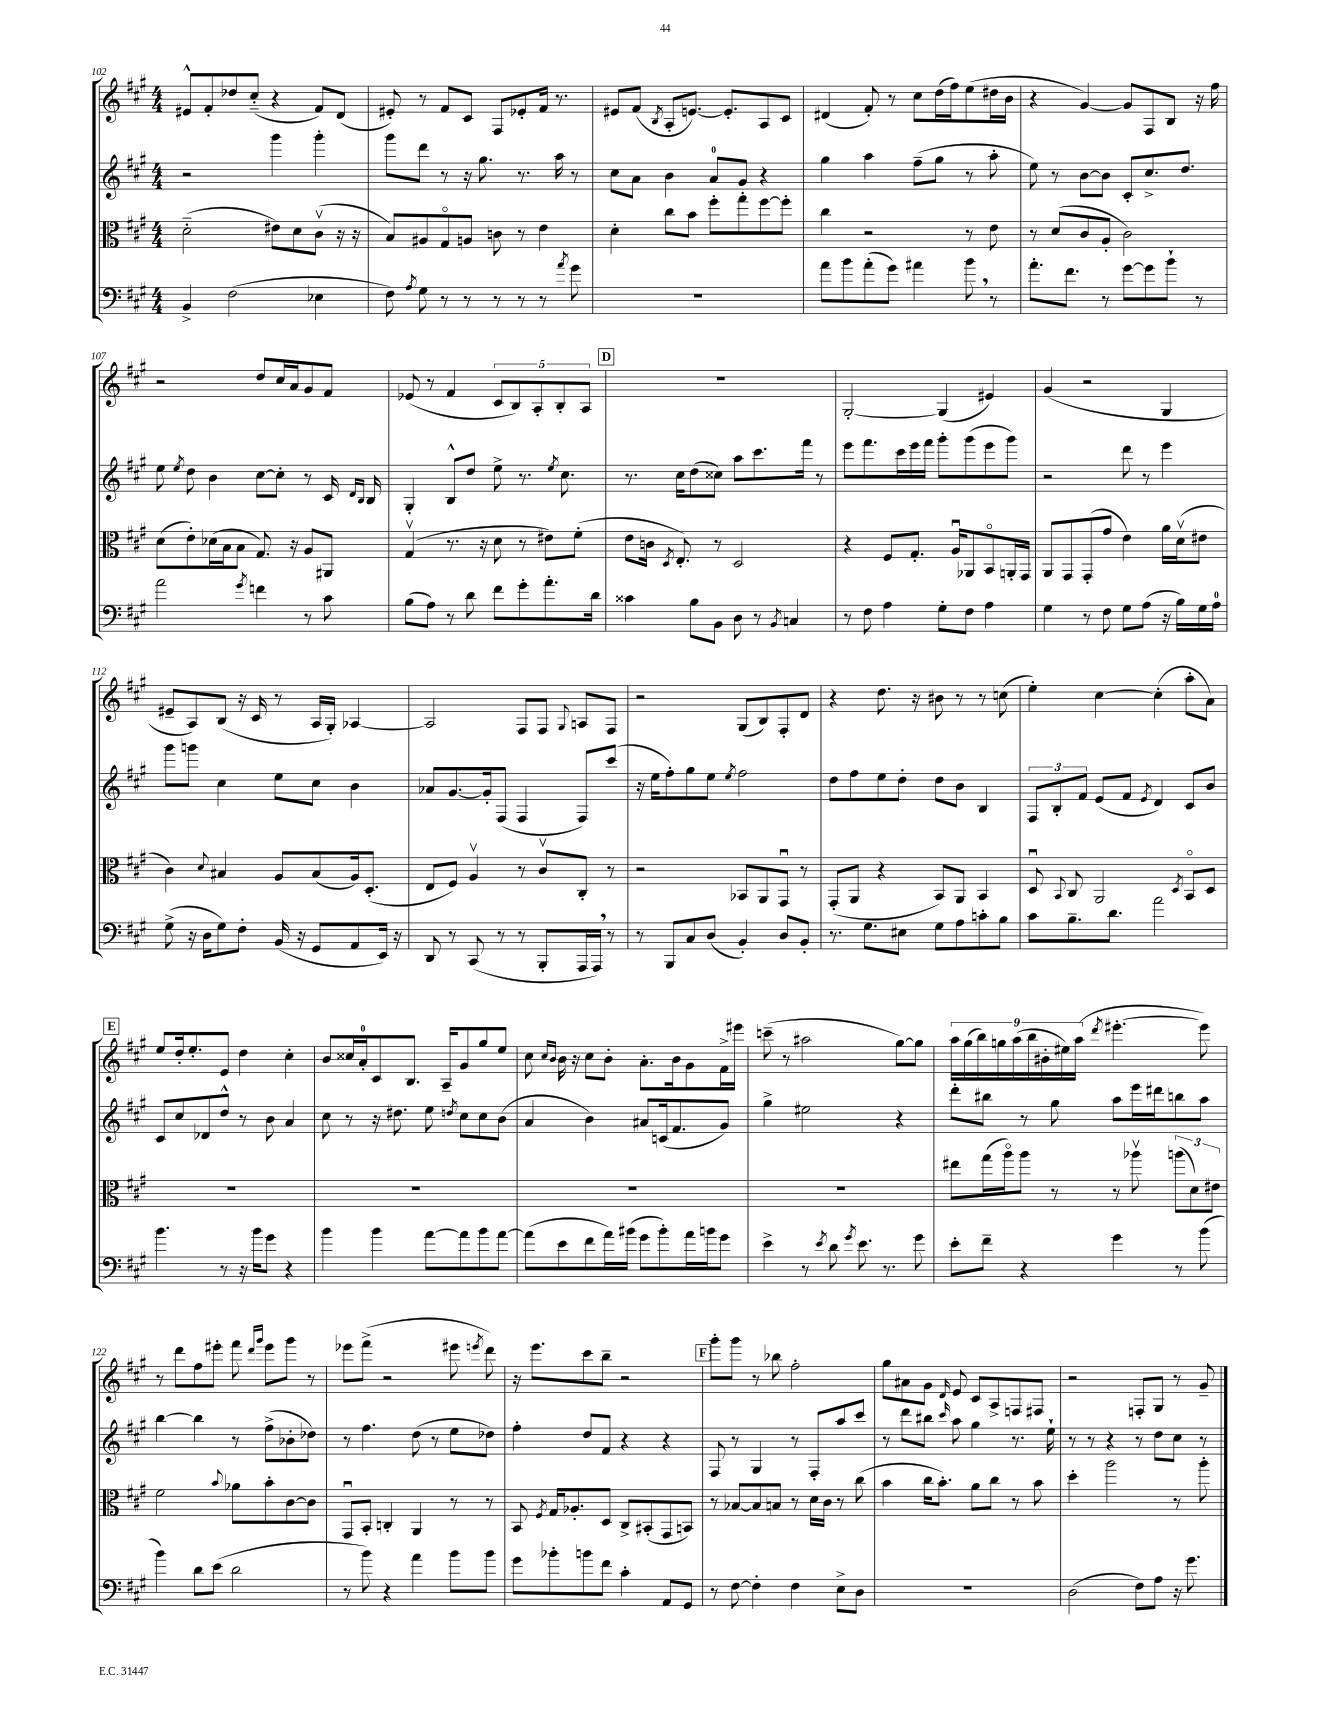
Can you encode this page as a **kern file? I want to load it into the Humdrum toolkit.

**kern	**kern	**kern	**kern
*staff4	*staff3	*staff2	*staff1
*clefF4	*clefC3	*clefG2	*clefG2
*k[f#c#g#]	*k[f#c#g#]	*k[f#c#g#]	*k[f#c#g#]
*M4/4	*M4/4	*M4/4	*M4/4
4BB^	(2d'~	2r	8e#^^
.	.	.	8f#'
(2F#	.	.	8dd-
.	.	.	(8cc#'~
.	8e#)	4ggg#	4r
.	8d	.	.
4E-	(8c#v	4ggg#'	8f#)
.	16r	.	(8d
.	16r	.	.
=	=	=	=
8F#)	8B)	8ggg#	8e#')
8qA	.	.	.
8G#	8A#	8ddd	8r
8r	8G#o	8r	8f#
8r	8A	16r	8c#
.	.	8.gg#	.
8r	8c	.	8F#
8r	8r	8.r	8e-'
8r	4e	.	16f#
.	.	16aa	8.r
8qa	.	.	.
8g#	.	8r	.
=	=	=	=
1r	4d'	8cc#	8e#
.	.	8a	(8f#
.	.	.	8qB
.	8cc#	4b	8A'
.	8b	.	[8.e)
.	8ff#'	8a	.
.	.	.	8.e']
.	8gg#'	8g#	.
.	[8ff#	4r	8A
.	8ff#']	.	8c#
=	=	=	=
8a	4cc#	4gg#	(4d#
8b	.	.	.
(8a'	2r	4aa	8f#')
8g#)	.	.	8r
4a#	.	(8ff#~	8cc#
.	.	8gg#	(16dd
.	.	.	16ff#)
8b	8r	8r	(8ee
8r	8e	8aa'	16dd#
.	.	.	16b
=	=	=	=
8.a'	8r	8ee)	4r
.	(8d	8r	.
8.f#	.	.	.
.	8c#	[8b	[4g#)
8r	8A'	8b]	.
[8g#	2c#)	8c#'	8g#]
8g#]	.	8.cc#^	8F#
8b`	.	.	8B
.	.	8.dd	.
8r	.	.	16r
.	.	.	16ff#
=	=	=	=
2a	(8d	8ee	2r
.	.	8qee	.
.	8e')	8dd	.
.	(16d-	4b	.
.	16B	.	.
.	8B	.	.
8qg#	.	.	.
4f	8.G#)	[8cc#	8dd
.	.	8cc#']	16cc#
.	16r	.	16a
8r	8A	8r	8g#
8c#	8AA#	16c#	8f#
.	.	16qqd	.
.	.	16qqB	.
.	.	16B	.
=	=	=	=
(8B	(4G#v	4G#'	(8e-
8A)	.	.	8r
8r	8.r	8B^^	4f#
8d	.	8dd	.
.	16r	.	.
8f#	8d	8ee^	10c#
.	.	.	10B)
8g#'	8r	8.r	.
.	.	.	10A'
8.a'	8e#)	.	.
.	.	.	10B'
.	.	8qee	.
.	.	8.cc#	.
.	(8f#'	.	.
.	.	.	10A
16d	.	.	.
=	=	=	=
4c##	8e	8.r	1r
.	16c	.	.
.	8qD	.	.
.	8.E')	16cc#	.
8B	.	(8dd	.
8BB	8r	8cc##)	.
8D	2D	8aa	.
8r	.	8.ccc#	.
8qBB	.	.	.
4C	.	.	.
.	.	16fff#	.
.	.	8r	.
=	=	=	=
8r	4r	8eee	[2G#'
8F#	.	8.fff#	.
4A	8F#	.	.
.	.	16ccc#	.
.	8.G#'	16eee	.
.	.	16fff#	.
8G#'	.	8ggg#'	(4G#]
.	16Au	.	.
8F#	8AA-	(8ggg#	.
4A	8BBo	8eee	4e#)
.	16AA'	8ggg#)	.
.	16GG#	.	.
=	=	=	=
4G#	8AA	2r	(4g#
.	8GG#	.	.
8r	(8GG#'	.	2r
8F#	8g#	.	.
8G#	4e)	8ddd	.
(8A	.	8r	.
16r	16a	4eee	4G#
16B)	(16dv	.	.
16G#	8e#	.	.
16A	.	.	.
=	=	=	=
(8G#^	4c#)	8ggg#	8e#~
16r	.	8ggg	8A)
16D	.	.	.
.	8qqd	.	.
8G#)	4B#	4cc#	(8B
8F#'	.	.	16r
.	.	.	16c#
(16BB	8A	8ee	8r
16r	.	.	.
8GG#	(8B#	8cc#	16A
.	.	.	16G#')
8AA	16A)	4b	[4A-
.	(8.D'	.	.
16EE)	.	.	.
16r	.	.	.
=	=	=	=
8DD	8E	8a-	2A-]
8r	8F#)	[8.g#	.
(8CC#	4Av	.	.
.	.	16g#']	.
8r	.	(8F#	.
8r	8r	4F#	8F#
8BBB'	8c#v	.	8F#
.	.	.	8qqG#
16AAA	8C#'	8F#)	8A
16AAA)	.	.	.
8r	8r	(8ccc#	8F#
=	=	=	=
8r	2r	16r	2r
.	.	16ee	.
8BBB	.	8ff#')	.
8C#	.	8gg#	.
(8D	.	8ee	.
.	.	8qee	.
4BB')	8BB-	2ff#	(8G#
.	8AA	.	8B)
8D	8GG#u	.	8F#'
8BB'	8r	.	8d
=	=	=	=
8.r	(8GG#'	8dd	4r
.	8AA	8ff#	.
8.G#	.	.	.
.	4r	8ee	8.dd
8E#	.	8dd'	.
.	.	.	16r
8G#	8BB)	8dd	8b#
8A	8AA	8b	8r
8c'	4BB	4B	8r
8B	.	.	(8cc
=	=	=	=
8c#	8Du	12F#	4ee')
.	.	12B'	.
.	8qqBB	.	.
8.B~	8C#	.	.
.	.	12f#	.
.	2AA	(8e	[4cc#
8.d	.	.	.
.	.	8f#	.
.	.	8qe	.
2a	.	4d)	(4cc#']
.	8qD	.	.
.	8BBo	8c#	8aa'
.	8D	8b	8a)
=	=	=	=
4.b	1r	8c#	8ee
.	.	8cc#	16dd'
.	.	.	8.ee'
.	.	8d-	.
8r	.	8dd^^	8e
16r	.	8r	4dd
16b	.	.	.
8g#	.	8b	.
4r	.	4a	4cc#'
=	=	=	=
4b	1r	8cc#	8b
.	.	8r	16cc##
.	.	.	16a'
4b	.	16r	8c#
.	.	8.dd#	.
.	.	.	8.B
[8a	.	8ee	.
.	.	.	16A~
.	.	8qdd	.
8a]	.	8cc#	8g#
8b	.	8cc#	8gg#
[8a	.	(8b	8ee
=	=	=	=
(8a]	1r	4a	8cc#
.	.	.	16qqcc#
.	.	.	16qqb
8e	.	.	16b
.	.	.	16r
8f#	.	4b)	8cc#
16a)	.	.	8b'
(16b#	.	.	.
8g#	.	8a#	8.a'
8b#')	.	(16c	.
.	.	8.f#	16b
16a	.	.	8g#
16b	.	.	.
8g#	.	8g#)	16f#^
.	.	.	16eee#
=	=	=	=
4e^	1r	4gg#^	(8ccc~
.	.	.	8r
8r	.	2ee#	2aa#
8qe	.	.	.
8d	.	.	.
8qg#	.	.	.
8.e	.	.	.
8.r	.	.	.
.	.	4r	[8gg#)
8g#	.	.	8gg#]
=	=	=	=
8e'	8ee#	8ddd'	18aa
.	.	.	(18gg#
.	.	.	18bb)
8f#~	(16gg#	8bb#	.
.	.	.	18gg
.	16aao)	.	.
.	.	.	(18aa
4r	8aa	8r	.
.	.	.	18bb
.	.	.	18b#'
.	8r	8gg#	.
.	.	.	18ee#)
.	.	.	(18aa
.	.	.	8qddd
4g#	8r	8aa	[4.eee#'
.	8aa-v	16eee	.
.	.	16ddd#	.
8r	(12aa	8bb	.
.	12d)	.	.
(8b	.	8aa	8eee#])
.	12e#	.	.
=	=	=	=
4b)	2f#	[4bb	8r
.	.	.	8ddd
8d	.	4bb]	8ff#
(8e	.	.	8eee#'
.	8qqb	.	.
2d	8a-	8r	8fff#
.	.	.	16qqddd
.	.	.	16qqggg#
.	8b'	(8ff#^	8eee#
.	[8c#	8b-'	8ggg#
.	8c#]	8dd-)	8r
=	=	=	=
8r	8GG#u	8r	8eee-
8b)	8BB'	4.ff#	(8fff#^
4r	4C'	.	2r
4a	4AA	(8dd	.
.	.	8r	.
8b	8r	8ee	8eee#
.	.	.	8qeee
8b	8r	8dd-)	8ddd)
=	=	=	=
8g#	8BB	4ff#'	16r
.	.	.	8.eee
.	8qF#	.	.
8b-'	16G#	.	.
.	8.A-'	.	.
8b	.	8dd	8ccc#
8f#	8D	8f#	8bb~
4c#'	8C#^	4r	2r
.	(8BB#'	.	.
8AA	8GG#	4r	.
8GG#	8BB)	.	.
=	=	=	=
8r	8r	8F#	8ggg#'
[8F#	[8B-	8r	8ggg#
4F#']	8B-]	4G#	8r
.	8B	.	8bb-
4F#	8r	8r	2ff#'
.	16d	8F#'	.
.	16c#	.	.
8E^	8r	8aa	.
8D	(8cc#	8ccc#	.
=	=	=	=
1r	4b	8r	8gg#
.	.	8ddd	8a#
.	16cc#	8bb#	8g#
.	8.b')	.	.
.	.	16qqccc#	16qqd
.	.	8aa	8e
.	8a	4gg#	8c#
.	8cc#	.	8A^
.	8r	8.r	8F
.	8b	.	8F#
.	.	16ee`	.
=	=	=	=
(2D	4dd'	8r	2r
.	.	8r	.
.	2aa	4r	.
8F#)	.	8r	8F'
8A	.	8dd	8G#
16r	8r	8cc#	8r
8.g#	.	.	.
.	8aa'	8r	8g#~
==	==	==	==
*-	*-	*-	*-
